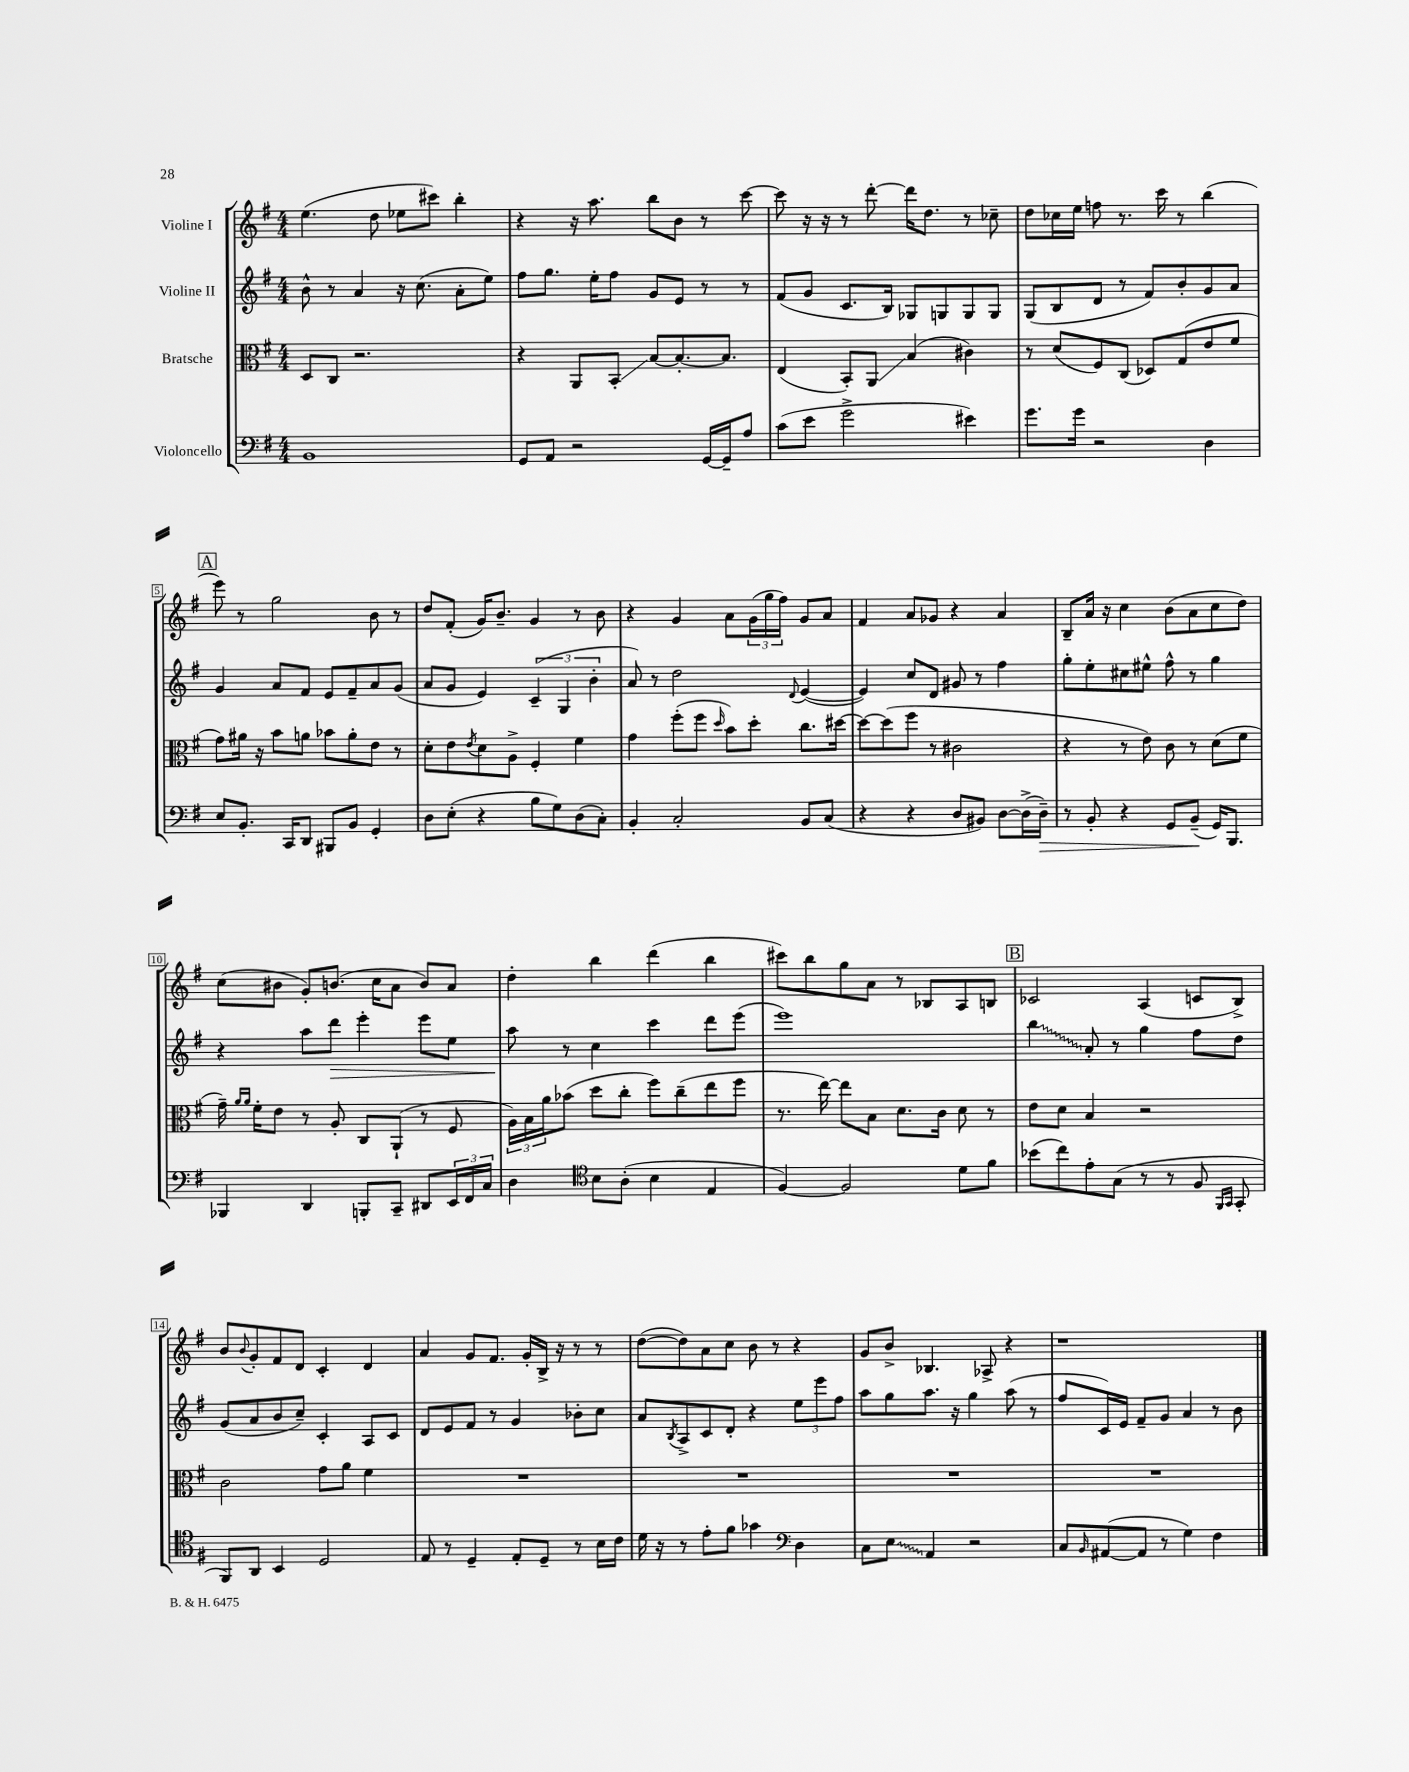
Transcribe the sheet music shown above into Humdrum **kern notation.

**kern	**kern	**kern	**kern
*staff4	*staff3	*staff2	*staff1
*clefF4	*clefC3	*clefG2	*clefG2
*k[f#]	*k[f#]	*k[f#]	*k[f#]
*M4/4	*M4/4	*M4/4	*M4/4
1BB	8D/L	8b^^\	(4.ee\
.	8C/J	8r	.
.	2.r	4a/	.
.	.	.	8dd\
.	.	16r	8ee-\L
.	.	(8.cc\	.
.	.	.	8ccc#\J)
.	.	8a'\L	4bb'\
.	.	8ee\J)	.
=	=	=	=
8GG/L	4r	8ff#\L	4r
8AA/J	.	8.gg\J	.
2r	8AA/L	.	16r
.	.	16ee'\LK	8.aa\
.	8BB'/J	8ff#\J	.
.	[8B/L	8g/L	8bb\L
.	8.B'/_	8e/J	8b\J
[16GG/LL	.	8r	8r
16GG~/]J	8.B/]J	.	.
8A/J	.	8r	[8ccc\
=	=	=	=
(8c\L	(4E/	(8f#/L	8ccc\]
8e\J	.	8g/J	16r
.	.	.	16r
2g^\	8BB'/L)	8.c/L	8r
.	8AA/J	.	[8ddd'\
.	.	16B/Jk)	.
.	(4B/	8G-/L	16ddd\]LK
.	.	.	8.dd\J
.	.	8G/	.
4e#\)	4c#\)	8G/	8r
.	.	8G/J	8cc-~\
=	=	=	=
8.g\L	8r	(8G/L	8dd\L
.	(8d/L	8B/	16cc-\L
16g\Jk	.	.	16ee\JJ
2r	8F#/)	8d/J	8ff\
.	(8C/J	8r	8.r
.	8D-/L)	8f#/L)	.
.	.	.	16ccc\
.	(8G/	8b'/	8r
4D\	8e/	8g/	(4bb\
.	8f#/J	8a/J	.
=	=	=	=
8E/L	8g\L)	4g/	8eee\)
8.BB'/J	16a#\Jk	.	8r
.	16r	.	.
.	8b\L	8a/L	2gg\
16CC/LK	.	.	.
8DD/J	8a\J	8f#/J	.
8BBB#/L	8b-\L	8e/L	.
8BB/J	8a'\	8f#~/	.
4GG'/	8e\J	8a/	8b\
.	8r	(8g/J	8r
=	=	=	=
8D\L	8d'\L	8a/L	8dd/L
(8E'\J	8e\	8g/J	(8f#'/J
.	8qe/	.	.
4r	8d\	4e/)	16g/LK)
.	.	.	8.b~/J
.	8A^\J	.	.
8B\L	4F#'/	(6c~/	4g/
8G\)	.	.	.
.	.	6G/	.
(8D\	4f#\	.	8r
.	.	6b'\	.
8C'\J)	.	.	8b\
=	=	=	=
4BB'/	4g\	8a/)	4r
.	.	8r	.
2C'/	(8ff#'\L	2dd\	4g/
.	8ff#\J	.	.
.	16qqdd/	.	.
.	8b\L)	.	8a\L
.	8dd'\J	.	(24g\L
.	.	.	24gg\
.	.	.	24ff#\JJ)
.	.	8qqd/	.
8BB/L	8.cc\L	([4e/	8g/L
(8C/J	.	.	8a/J
.	[16dd#\Jk	.	.
=	=	=	=
4r	8dd#\_L	4e/])	4f#/
.	(8dd#\]	.	.
4r	8ff#\J	8cc/L	8a/L
.	8r	8d/J	8g-/J
8D/L	2c#\	8g#/	4r
8BB#/J)	.	8r	.
[8D\L	.	4ff#\	4a/
(16D^\]L	.	.	.
16D~\JJ)	.	.	.
=	=	=	=
8r	4r	8gg'\L	8B~/L
8BB'/	.	8ee'\	16a/Jk
.	.	.	16r
4r	8r	8cc#\	4cc\
.	8e\)	8ee#^^\J	.
8GG/L	8c\	8ff#^^\	(8b\L
(8BB~/J	8r	8r	8a\
16GG/LK)	(8d\L	4gg\	8cc\
8.BBB/J	.	.	.
.	8f#\J	.	8dd\J)
=	=	=	=
4BBB-/	16g~\)	4r	(8cc\L
.	16qqa/LL	.	.
.	16qqa/JJ	.	.
.	16f#'\LK	.	.
.	8e\J	.	8b#\J
4DD/	8r	8aa\L	8g'/L)
.	8A'/	8ddd\J	(8.b/J
8BBB'/L	8C/L	4eee'\	.
.	.	.	16cc\LK
8CC~/J	(8AA`/J	.	8a\J
8DD#/L	8r	8eee\L	8b/L)
24EE/L	8F#/	8ee\J	8a/J
24FF#/	.	.	.
24C/JJ	.	.	.
=	=	=	=
4D\	24A\LL)	8aa\	4dd'\
.	24B\	.	.
.	24a\J	.	.
.	(8b-\J	8r	.
*clefC4	*	*	*
8B\L	8dd\L	4cc\	4bb\
(8A'\J	8cc'\J	.	.
4B\	8ff#\L)	4ccc\	(4ddd\
.	(8cc~\	.	.
4E/	8ee\	8ddd\L	4bb\
.	8ff#\J	(8eee\J	.
=	=	=	=
[4F#/)	8.r	1eee)	8ccc#\L)
.	.	.	8bb\
.	[16ee\)	.	.
2F#/]	8ee\]L	.	8gg\
.	8B\J	.	8a\J
.	8.d\L	.	8r
.	.	.	8B-/L
.	16c\Jk	.	.
8d\L	8d\	.	8A/
8f#\J	8r	.	8B/J
=	=	=	=
(8b-\L	8e\L	4bb\	2c-/
8cc\)	8d\J	.	.
8e'\	4B/	8a'/	.
(8G\J	.	8r	.
8r	2r	4gg\	(4A/
8r	.	.	.
8F#/	.	8ff#\L	8c/L
16qqFF#/LL	.	.	.
16qqGG/JJ	.	.	.
8GG'/	.	8dd\J	8B^/J)
=	=	=	=
8FF#/L)	2c\	(8g/L	8b/L
.	.	.	8qqb/
8AA/J	.	8a/	8g'/
4BB/	.	8b/	8f#/
.	.	8cc~/J)	8d/J
2D/	8g\L	4c'/	4c'/
.	8a\J	.	.
.	4f#\	8A/L	4d/
.	.	8c/J	.
=	=	=	=
8E/	1r	8d/L	4a/
8r	.	8e/	.
4D~/	.	8f#/J	8g/L
.	.	8r	8.f#/J
8E'/L	.	4g/	.
.	.	.	16g'/LL
8D~/J	.	.	16B^/JJ
.	.	.	16r
8r	.	8b-'\L	8r
16B\LL	.	8cc\J	8r
16c\JJ	.	.	.
=	=	=	=
16d\	1r	8a/L	([8dd\L
16r	.	.	.
.	.	8qB/	.
8r	.	8A^/	8dd\])
8e'\L	.	8c/	8a\
8f#\J	.	8d'/J	8cc\J
4g-\	.	4r	8b\
.	.	.	8r
*clefF4	*	*	*
4D\	.	12ee\L	4r
.	.	12eee\	.
.	.	12ff#\J	.
=	=	=	=
8C\L	1r	8aa\L	8g/L
8E\J	.	8gg\	8b^/J
4AA/	.	8.aa\J	4.B-/
.	.	16r	.
2r	.	4gg\	.
.	.	.	8A-^/
.	.	(8aa\	4r
.	.	8r	.
=	=	=	=
8C/L	1r	8ff#/L	1r
16qqBB/	.	.	.
([8AA#/	.	16c/L)	.
.	.	16e/JJ	.
8AA#/]J	.	8f#~/L	.
8r	.	8g/J	.
4G\)	.	4a/	.
4F#\	.	8r	.
.	.	8b\	.
==	==	==	==
*-	*-	*-	*-
